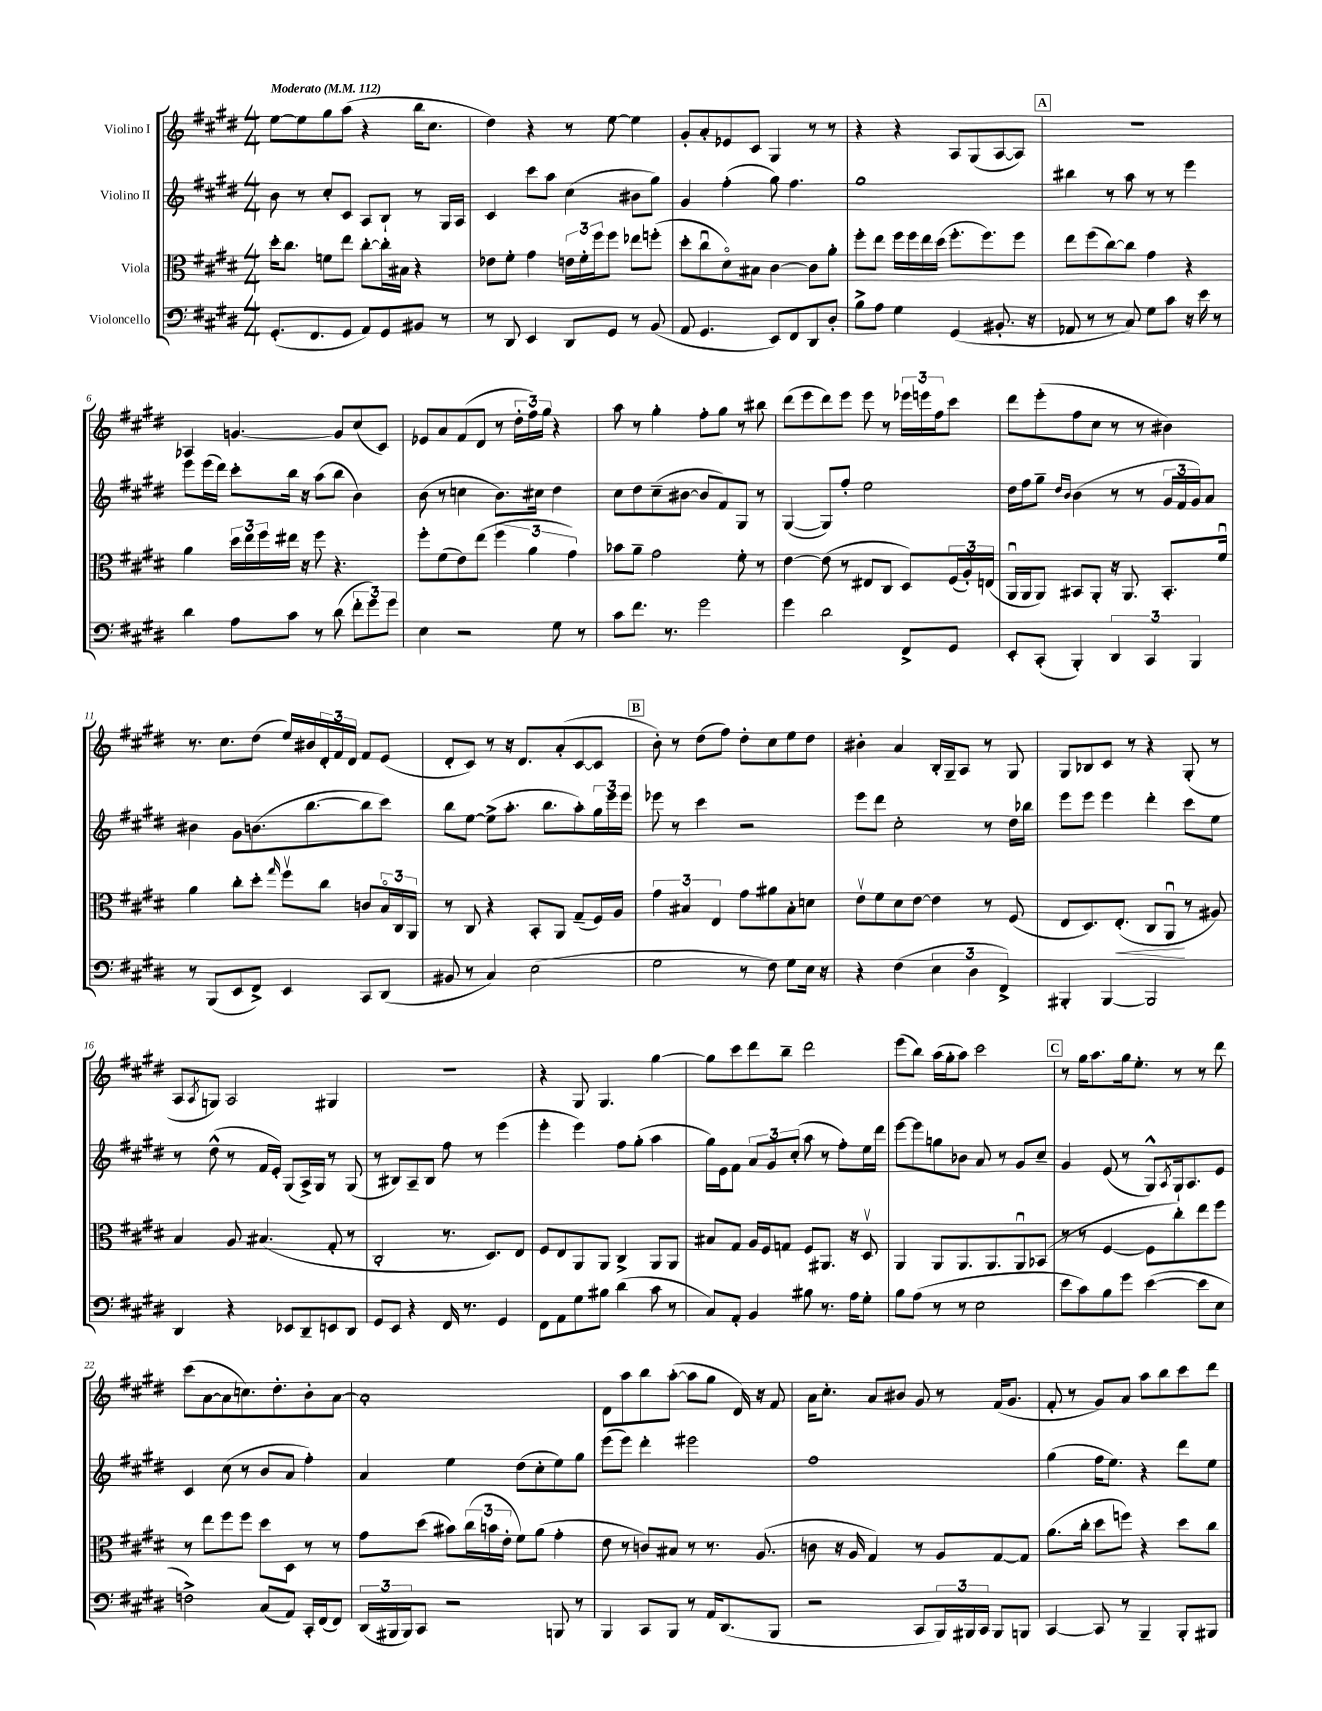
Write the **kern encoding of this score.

**kern	**kern	**dynam	**kern	**kern
*part4	*part3	*part3	*part2	*part1
*staff4	*staff3	*staff3	*staff2	*staff1
*I"Violoncello	*I"Viola	*	*I"Violino II	*I"Violino I
*clefF4	*clefC3	*	*clefG2	*clefG2
*k[f#c#g#d#]	*k[f#c#g#d#]	*	*k[f#c#g#d#]	*k[f#c#g#d#]
*M4/4	*M4/4	*	*M4/4	*M4/4
*MM112	*MM112	*	*MM112	*MM112
=1	=1	=1	=1	=1
!	!	!	!	!LO:TX:a:B:t=Moderato
(8.GG#'/L	16dd#'\KL	.	8b\	[8ee\L
.	8.cc#\J	.	.	.
.	.	.	8r	8ee\]
8.FF#/	.	.	.	.
.	8fn\L	.	8cc#'/L	8gg#\
8GG#/J	8ee\J	.	8c#/J	(8aa\J
8AA/L)	[8cc#'\L	.	8A/L	4r
8GG#/	16cc#'\L]	.	8B`/J	.
.	16B#X\JJ	.	.	.
8BB#X/J	4r	.	8r	16bb\KL
.	.	.	.	8.cc#\J
8r	.	.	16G#/LL	.
.	.	.	16A/JJ	.
=2	=2	=2	=2	=2
8r	8e-X\L	.	4c#/	4dd#\)
8DD#/	8f#'\J	.	.	.
4EE/	4g#\	.	8ccc#\L	4r
.	.	.	8aa\J	.
8DD#/L	24en\LL	.	(4cc#\	8r
.	24f#'\	.	.	.
.	24ff#\J	.	.	.
8GG#/J	8ff#\J	.	.	[8ee\
8r	8ee-X\L	.	8b#X\L	4ee\]
(8BB/	(8ffn'\J	.	8gg#\J)	.
=3	=3	=3	=3	=3
8AA/	8dd#'\L	.	4g#/	8g#'/L
4.GG#/	8cc#u\	.	.	8a'/
.	8d#\)	.	(4ff#'\	8e-X/
.	8B#X\J	.	.	8c#/J
8EE/L)	[4c#\	.	8gg#\)	4G#/
8FF#/	.	.	4.ff#\	.
8DD#/	8c#\L]	.	.	8r
8D#'/J	8a'\J	.	.	8r
=4	=4	=4	=4	=4
8B^\L	8ff#'\L	.	1gg#	4r
8A\J	8ee\J	.	.	.
4G#\	16ff#\LL	.	.	4r
.	16ff#\	.	.	.
.	16ee\	.	.	.
.	(16dd#\JJ	.	.	.
(4GG#/	8.ff#'\L	.	.	8A/L
.	.	.	.	(8G#/
.	8.ff#\)	.	.	.
8.BB#X'/	.	.	.	[8A/
.	8ff#\J	.	.	8A/J])
16r	.	.	.	.
!!LO:REH:place=s1:t=A
=5	=5	=5	=5	=5
8AA-X/	8ee\L	.	4bb#X\	1r
8r	(8ff#\	.	.	.
8r	[8cc#\)	.	8r	.
8C#/)	8cc#\J]	.	8aa\	.
8G#\L	4g#\	.	8r	.
8c#\J	.	.	8r	.
16r	4r	.	4eee\	.
16e\	.	.	.	.
8r	.	.	.	.
!!LO:LB:g=z
=6	=6	=6	=6	=6
4d#\	4a\	.	8eee\L	4A-X/
.	.	.	(16eee\L	.
.	.	.	16ddd#\JJ)	.
8A\L	24dd#\LL	.	8ccc#'\L	[4.gn/
.	24ee\	.	.	.
.	24ff#\	.	.	.
8c#\J	16ee#X\JJ	.	16bb\Jk	.
.	16r	.	16r	.
8r	8ff#\	.	(8aa\L	.
(8d#\	4.r	.	8bb\J	8g/L]
12f#'\L	.	.	4b\)	(8cc#/
12g#\)	.	.	.	.
.	.	.	.	8c#/J)
12g#\J	.	.	.	.
=7	=7	=7	=7	=7
4E\	8ff#'\L	.	(8b\	8e-X/L
.	(8f#\	.	8r	8a/
2r	8e\)	.	4ccn\	(8f#/
.	(8ee\J	.	.	8d#/J
.	6ff#\	.	8.b\L)	8r
.	.	.	.	24dd#'\LL
.	6a\	.	.	24ff#\)
.	.	.	16cc#X\Jk	.
.	.	.	.	24gg#\JJ
8G#\	.	.	4dd#\	4r
.	6g#\)	.	.	.
8r	.	.	.	.
=8	=8	=8	=8	=8
8c#\L	8b-X\L	.	8cc#\L	8aa\
8.f#\J	8a~\J	.	8dd#\	8r
.	2g#\	.	(8cc#~\	4gg#'\
8.r	.	.	.	.
.	.	.	[8b#X\J	.
2g#\	.	.	8b#/L]	8ff#'\L
.	.	.	8f#/)	8gg#\J
.	8f#'\	.	8G#/J	8r
.	8r	.	8r	8bb#X\
=9	=9	=9	=9	=9
4g#\	[4e\	.	([4G#/	(8ddd#\L
.	.	.	.	8eee\
2d#\	(8e\]	.	8G#/L])	8ddd#\)
.	8r	.	8ff#'/J	8eee\J
.	8E#X/L	.	2ee\	8eee\
.	8C#/J	.	.	8r
8FF#^/L	8D#/L)	.	.	24eee-X\LL
.	.	.	.	24eeen\
.	.	.	.	24ff#\J
8GG#/J	(24F#/L	.	.	8ccc#\J
.	24A'/)	.	.	.
.	(24En/JJ	.	.	.
=10	=10	=10	=10	=10
8EE'/L	16AAu/LL	.	16dd#\LL	8ddd#\L
.	16AA/J	.	16ff#\J	.
(8CC#'/J	8AA/J)	.	8gg#~\J	(8eee'\
.	.	.	16qqdd#/LL	.
.	.	.	16qqb/JJ	.
4BBB'/)	8BB#X/L	.	(4b\	8ff#\
.	8AA'/J	.	.	8cc#\J
6DD#/	16r	.	8r	8r
.	8.AA/	.	.	.
.	.	.	8r	8r
6CC#/	.	.	.	.
.	8.BB#'/L	.	24g#/LL	4b#X\)
.	.	.	24f#/	.
6BBB/	.	.	24g#/J)	.
.	.	.	8a/J	.
.	16f#u/Jk	.	.	.
!!LO:LB:g=z
=11	=11	=11	=11	=11
8r	4a\	.	4b#X\	8.r
(8BBB/L	.	.	.	.
.	.	.	.	8.cc#\L
8EE/	8cc#'\L	.	8g#\L	.
8FF#^/J)	8dd#'\J	.	(8.bn\	(8dd#\J
.	16qqgg#/	.	.	.
4EE/	8ff#v\L	.	.	16ee/LL)
.	.	.	[8.bb\	16b#X/
.	8cc#\J	.	.	24d#'/
.	.	.	.	24f#/
.	.	.	.	24d#/JJ
8CC#/L	8cn/L	.	8bb\]	8f#/L
(8DD#/J	24B/L	.	8ccc#\J)	(8e/J
.	24C#/	.	.	.
.	24AA/JJ	.	.	.
=12	=12	=12	=12	=12
8BB#X/	8r	.	8bb\L	8d#'/L
8r	8C#/	.	[8ee\J	8c#/J)
4C#/)	4r	.	(8ee^\L]	8r
.	.	.	8.aa'\J	16r
.	.	.	.	8.d#/L
(2E\	8BB'/L	.	.	.
.	.	.	8.bb\L	.
.	8AA/J	.	.	(8a'/
.	(8G#~/L	.	8aa'\)	[8c#/
.	16F#/L)	.	24gg#\L	8c#/J]
.	.	.	24eee\	.
.	16A/JJ	.	.	.
.	.	.	24eee\JJ	.
!!LO:REH:place=s1:t=B
=13	=13	=13	=13	=13
2G#\	6g#\	.	8eee-X\	8b'\)
.	.	.	8r	8r
.	6B#X/	.	.	.
.	.	.	4ccc#\	(8dd#\L
.	6E/	.	.	.
.	.	.	.	8ff#\J)
8r	8g#\L	.	2r	8dd#'\L
8F#\)	8a#X\	.	.	8cc#\
8G#\L	8B#'\	.	.	8ee\
16E\Jk	8dn\J	.	.	8dd#\J
16r	.	.	.	.
=14	=14	=14	=14	=14
4r	8ev\L	.	8eee\L	4b#X'\
.	8f#\	.	8ddd#\J	.
(4F#\	8d#\	.	2cc#'\	4a/
.	[8e\J	.	.	.
6E\	4e\]	.	.	16B'/LL
.	.	.	.	16G#~/J
.	.	.	.	8A/J
6D#\	.	.	.	.
.	8r	.	8r	8r
6FF#^/)	.	.	.	.
.	(8F#/	.	16dd#\LL	8G#/
.	.	.	16bb-X\JJ	.
=15	=15	=15	=15	=15
4BBB#X'/	8E/L	.	8eee\L	8G#/L
.	8.D#/)	.	8eee\J	8B-X/
[4BBB#/	.	.	4eee\	8c#/J
!	!	!LO:HP:b	!	!
.	(8.E'/J	<	.	.
.	.	.	.	8r
2BBB#/]	8C#/L	.	4ddd#'\	4r
.	8AAu/J	.	.	.
.	8r	[	8ccc#\L	(8G#'/
.	8A#X/)	.	8ee\J	8r
!!LO:LB:g=z
=16	=16	=16	=16	=16
4DD#/	4B/	.	8r	8A/L
.	.	.	.	8qA/
.	.	.	(8dd#^^\	8Gn/J)
4r	8A/	.	8r	2A/
.	(4.B#X/	.	16f#/LL	.
.	.	.	16e'/JJ)	.
8EE-X/L	.	.	(8G#/L	.
8DD#~/	.	.	16A^/L)	.
.	.	.	16G#/JJ	.
8EEn/	8G#'/	.	8r	4G#X/
8DD#/J	8r	.	(8G#/	.
=17	=17	=17	=17	=17
8GG#/L	2C#'/	.	8r	1r
8EE/J	.	.	8B#X/L)	.
4r	.	.	8A~/	.
.	.	.	8B#/J	.
16FF#/	8.r	.	8ff#\	.
8.r	.	.	.	.
.	.	.	8r	.
.	8.D#/L)	.	.	.
4GG#/	.	.	(4eee\	.
.	8E/J	.	.	.
=18	=18	=18	=18	=18
8FF#\L	8F#/L	.	4eee'\	4r
8AA\	8E/	.	.	.
8G#\	8AA/	.	4eee\)	8G#/
8B#X\J	8AA/J	.	.	4.G#/
(4d#\	4C#^/	.	8ff#\L	.
.	.	.	(8gg#'\J	.
8c#\	8AA/L	.	4aa\	[4gg#\
8r	8AA/J	.	.	.
=19	=19	=19	=19	=19
8C#/L)	8B#X/L	.	16gg#\LL)	8gg#\L]
.	.	.	16e\J	.
8AA'/J	8G#/J	.	8f#\J	8ccc#\
4BB/	16A/LL	.	12a/L	8ddd#\
.	16F#/J	.	.	.
.	.	.	12g#/	.
.	8Gn/J	.	.	8bb~\J
.	.	.	(12cc#'/J	.
8B#X\	8F#/L	.	8aa\	2ddd#\
8.r	8.AA#X/J	.	8r	.
.	.	.	8ff#'\L)	.
16A\KL	16r	.	.	.
8G#'\J	8D#v/	.	16ee\L	.
.	.	.	16ddd#\JJ	.
=20	=20	=20	=20	=20
8B\L	4AA/	.	[8eee\L	(8eee\L
(8A\J	.	.	8eee\]	8bb\J)
8r	8AA/L	.	8ggn\	(16aa\LL
.	.	.	.	16gg#'\J
8r	8.AA/	.	8b-X\J	8aa\J)
2E\	.	.	8a/	2ccc#\
.	8.AA/	.	.	.
.	.	.	8r	.
.	8AAu/	.	8g#/L	.
.	(8BB-X/J	.	8cc#~/J	.
!!LO:REH:place=s1:t=C
=21	=21	=21	=21	=21
8e\L	8r	.	4g#/	8r
8c#\)	8r	.	.	16gg#\KL
.	.	.	.	8.aa\
8B\	[4F#/	.	(8e/	.
8g#\J	.	.	8r	16gg#\k
.	.	.	.	8.ee'\J
([4e\	8F#\L]	.	8G#^^/L)	.
.	.	.	8qA/	.
.	8cc#'\)	.	16G#`/k	8r
.	.	.	8.A/	.
8e\L]	8ee\	.	.	8r
8E\J	8ff#\J	.	8e/J	8ddd#\
!!LO:LB:g=z
=22	=22	=22	=22	=22
2Fn^\)	8r	.	4c#/	(8ccc#\L
.	8ee\L	.	.	[8a\
.	8ff#\	.	(8cc#\	8a\]
.	8ff#\J	.	8r	8.ccn\)
(8C#/L	8dd#\L	.	8b/L	.
.	.	.	.	8.dd#'\
8AA/J)	8D#\J	.	8a/J	.
16CC#'/LL	8r	.	4ff#'\)	8b'\
(16FF#/J	.	.	.	.
8FF#/J)	8r	.	.	[8a\J
=23	=23	=23	=23	=23
(24DD#/LL	8g#\L	.	4a/	1a']
24BBB#X/	.	.	.	.
24BBB#/J)	.	.	.	.
8CC#/J	(8dd#\J	.	.	.
2r	8b#X\L)	.	4ee\	.
.	(24cc#\L	.	.	.
.	24bn\	.	.	.
.	24e'\JJ	.	.	.
.	8f#\L)	.	(8dd#\L	.
.	(8a\J	.	8cc#'\	.
8BBBn/	4g#'\	.	8ee\)	.
8r	.	.	8gg#\J	.
=24	=24	=24	=24	=24
4BBB/	8e\	.	(8eee\L	8d#\L
.	8r	.	8eee\J)	8aa\
8CC#/L	8cn/L)	.	4ddd#'\	8bb\
8BBB/J	8B#X/J	.	.	([8aa'\J
8r	8r	.	2eee#X\	8aa\L]
16AA/KL	8.r	.	.	8gg#\J
(8.DD#/	.	.	.	.
.	.	.	.	16d#/)
.	(8.A/	.	.	16r
8BBB/J	.	.	.	8f#/
=25	=25	=25	=25	=25
2r	8cn\	.	1ff#	16a\KL
.	.	.	.	8.cc#'\J
.	16r	.	.	.
.	16A/	.	.	.
.	4G#/)	.	.	8a/L
.	.	.	.	8b#X/J
8CC#/L	8r	.	.	8g#/
24BBB/L)	8A/L	.	.	8r
24BBB#X/	.	.	.	.
24CC#/JJ	.	.	.	.
8BBB#/L	[8G#/	.	.	(16f#/KL
.	.	.	.	8.g#/J
8BBBn/J	8G#/J]	.	.	.
=26	=26	=26	=26	=26
[4CC#/	(8.a\L	.	(4gg#\	8f#'/
.	.	.	.	8r
.	16cc#'\Jk	.	.	.
8CC#/]	8dd#\L	.	16ff#\KL	8g#/L)
.	.	.	8.ee\J)	.
8r	8ffn\J)	.	.	8a/J
4BBB~/	4r	.	4r	8aa\L
.	.	.	.	8bb\
8BBB'/L	8dd#\L	.	8ddd#\L	8ccc#\
8BBB#X/J	8cc#\J	.	8ee\J	8ddd#\J
==	==	==	==	==
*-	*-	*-	*-	*-
